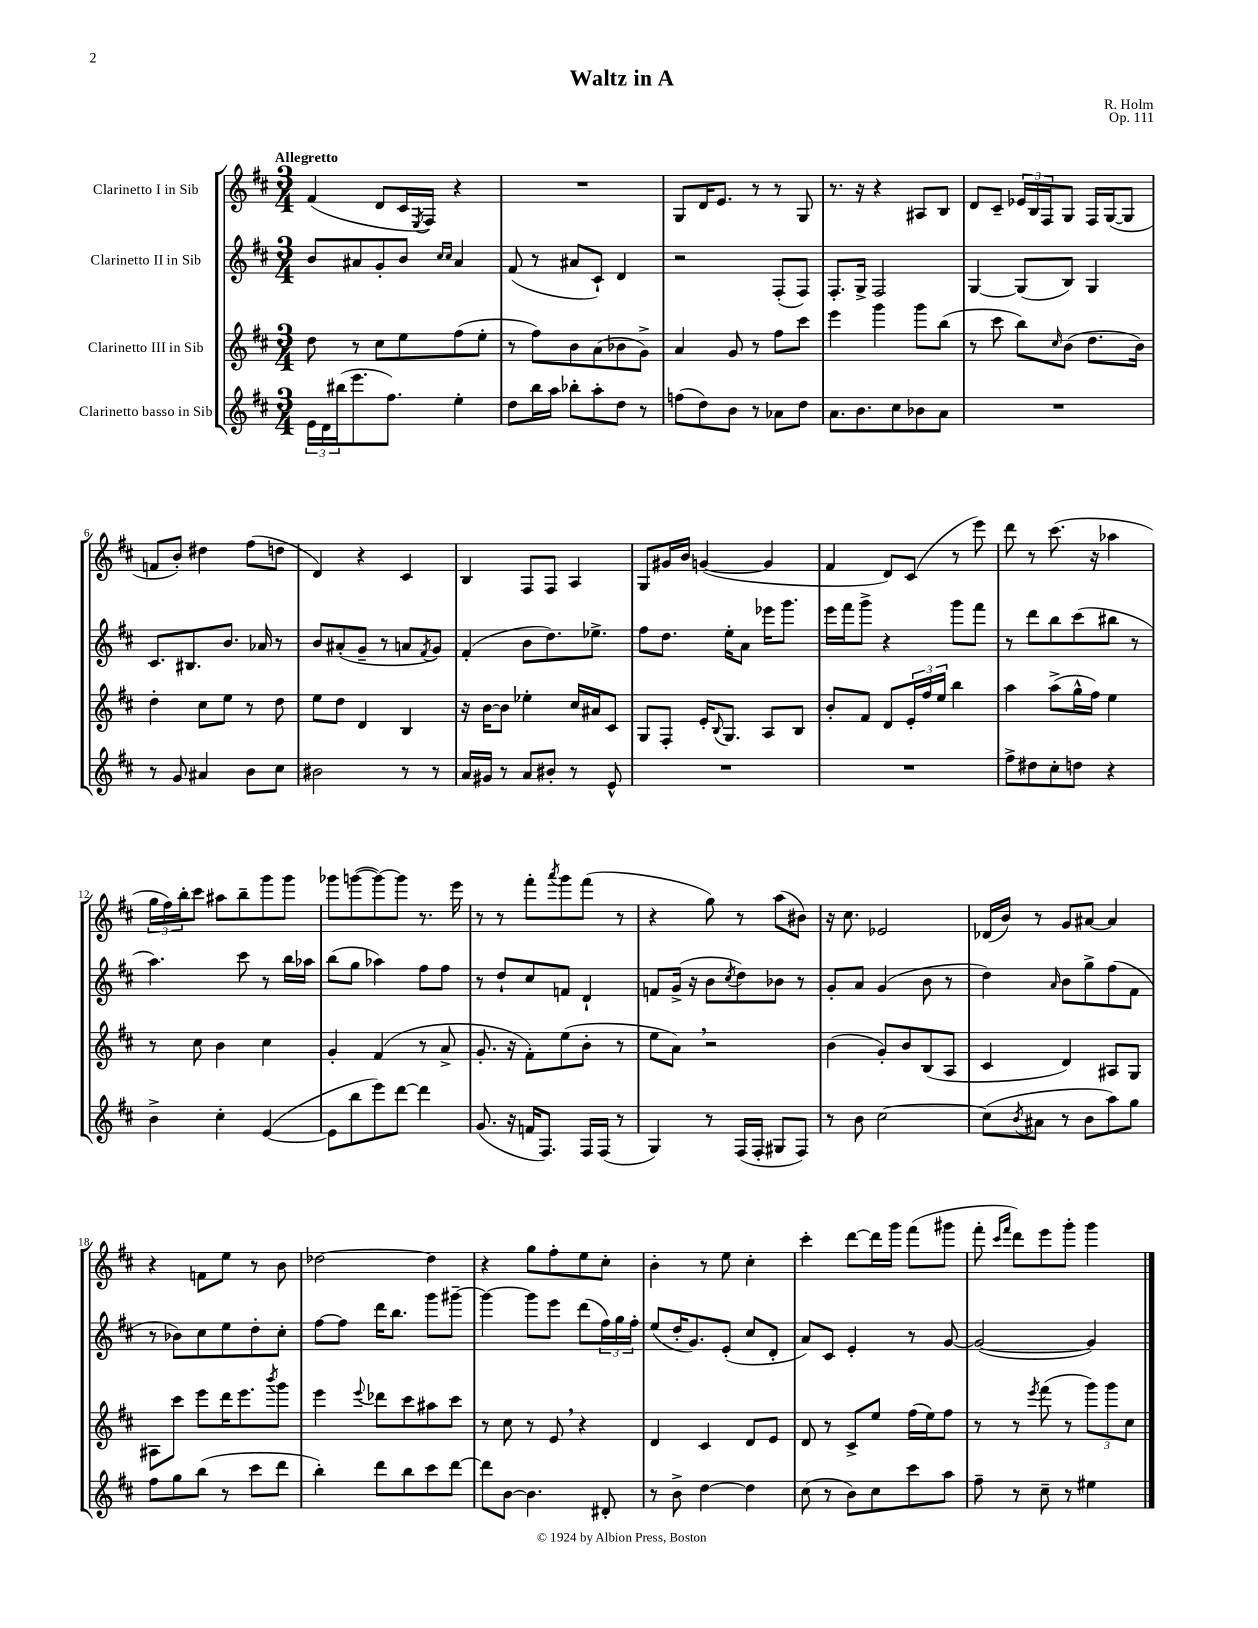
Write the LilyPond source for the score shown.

\header { title = "Waltz in A" composer = "R. Holm" opus = "Op. 111" }
<<
\new StaffGroup <<
\new Staff = "s0" \with { instrumentName = "Clarinetto I in Sib" } {
    \clef treble \key d \major \numericTimeSignature \time 3/4 \tempo "Allegretto"
    fis'4( d'8 cis'16 \acciaccatura { e8 } fis16) r4 |
    R2. |
    g8 d'16 e'8. r8 r8 g8 |
    r8. r16 r4 ais8 b8 |
    d'8 cis'8-- \tuplet 3/2 { ees'16 b16 fis16 } g8 fis16 g16~( g8 |
    f'8 b'8-.) dis''4 fis''8( d''8 |
    d'4) r4 cis'4 |
    b4 fis8 fis8 a4 |
    g8 gis'16 b'16 g'4~( g'4 |
    fis'4 d'8) cis'8( r8 e'''8) |
    d'''8 r8 cis'''8.( r16 aes''4 |
    \tuplet 3/2 { g''16 fis''16) b''16-. } cis'''8 ais''8 b''8-- g'''8 g'''8 |
    ges'''8 g'''8~( g'''8~) g'''8 r8. e'''16 |
    r8 r8 fis'''8-. \acciaccatura { a'''8 } g'''8 fis'''8( r8 |
    r4 g''8) r8 a''8( bis'8) |
    r16 cis''8. ees'2 |
    des'16( b'16) r8 g'8 ais'8~ ais'4 |
    r4 f'8 e''8 r8 b'8 |
    des''2~ des''4 |
    r4 g''8 fis''8-. e''8 cis''8-. |
    b'4-. r8 e''8 cis''4-. |
    cis'''4-. d'''8~ d'''16 g'''16 fis'''8( gis'''8 |
    fis'''8-. \grace { cis'''16 fis'''16 } d'''8) e'''8 g'''8-. g'''4 \bar "|." |
}
\new Staff = "s1" \with { instrumentName = "Clarinetto II in Sib" } {
    \clef treble \key d \major \numericTimeSignature \time 3/4
    b'8 ais'8 g'8-. b'8 \grace { cis''16 cis''16 } ais'4 |
    fis'8( r8 ais'8 cis'8-!) d'4 |
    r2 fis8-.( fis8) |
    fis8.-. g16-> fis2 |
    g4~ g8( b8) g4 |
    cis'8. bis8. b'8. aes'16 r8 |
    b'8 ais'8-.( g'8-- r8 a'8 \acciaccatura { fis'8 } g'8) |
    fis'4-.( b'8 d''8.) ees''8.-> |
    fis''8 d''8. e''16-. a'8 ees'''16 g'''8. |
    e'''16 fis'''16 g'''8-> r4 g'''8 fis'''8 |
    r8 d'''8 b''8 cis'''8( bis''8 r8 |
    a''4.) cis'''8 r8 b''16 aes''16 |
    b''8( g''8 aes''4) fis''8 fis''8 |
    r8 d''8-! cis''8 f'8 d'4-! |
    f'8 g'16->( r16 b'8 \acciaccatura { cis''8 } d''8) bes'8 r8 |
    g'8-. a'8 g'4( b'8 r8 |
    d''4) \grace { a'16 } b'8 g''8-> fis''8( fis'8 |
    r8 bes'8) cis''8 e''8 d''8-. cis''8-. |
    fis''8~ fis''8 d'''16 b''8. g'''8 gis'''8~-- |
    gis'''4~ gis'''8 e'''8 d'''8( \tuplet 3/2 { fis''16) g''16 fis''16-. } |
    e''8( d''16-. g'8.) e'8-.( cis''8 d'8-. |
    a'8) cis'8 e'4-. r8 g'8~ |
    g'2~( g'4) \bar "|." |
}
\new Staff = "s2" \with { instrumentName = "Clarinetto III in Sib" } {
    \clef treble \key d \major \numericTimeSignature \time 3/4
    d''8 r8 cis''8 e''8 fis''8( e''8-. |
    r8 fis''8) b'8 a'8( bes'8 g'8->) |
    a'4 g'8 r8 fis''8 cis'''8 |
    e'''4 g'''4 g'''8 b''8( |
    r8 cis'''8 b''8) \grace { cis''16 } b'8( d''8. b'16) |
    d''4-. cis''8 e''8 r8 d''8 |
    e''8 d''8 d'4 b4 |
    r16 b'16~ b'8 ees''4-. cis''16 ais'16 cis'8 |
    g8 fis8-. e'16-. \appoggiatura { b8 } g8. a8 b8 |
    b'8-. fis'8 d'8 \tuplet 3/2 { e'16-. fis''16 e''16 } b''4 |
    a''4 a''8->( g''16-^ fis''16) e''4 |
    r8 cis''8 b'4 cis''4 |
    g'4-. fis'4( r8 a'8-> |
    g'8.-. r16 fis'8-.) e''8( b'8-. r8 |
    e''8 a'8) \breathe r2 |
    b'4( g'8-.) b'8 b8( a8 |
    cis'4 d'4) ais8 g8 |
    ais8 cis'''8 e'''8 d'''16 e'''8. \acciaccatura { b'''8 } g'''8 |
    e'''4 \appoggiatura { e'''8 } des'''8 cis'''8 ais''8 cis'''8 |
    r8 cis''8 r8 e'8 \breathe r4 |
    d'4 cis'4 d'8 e'8 |
    d'8 r8 cis'8-> e''8 fis''16( e''16) fis''8 |
    r8 r8 \acciaccatura { e'''8 } fis'''8( r8 \tuplet 3/2 { g'''8) g'''8 cis''8 } \bar "|." |
}
\new Staff = "s3" \with { instrumentName = "Clarinetto basso in Sib" } {
    \clef treble \key d \major \numericTimeSignature \time 3/4
    \tuplet 3/2 { e'16 d'16 bis''16( } e'''8. fis''8.) e''4-. |
    d''8 b''16 a''16 bes''8-. a''8-. d''8 r8 |
    f''8( d''8) b'8 r8 aes'8 d''8 |
    a'8. b'8. cis''8 bes'8 a'8 |
    R2. |
    r8 g'8 ais'4 b'8 cis''8 |
    bis'2 r8 r8 |
    a'16 gis'16 r8 a'8 bis'8-. r8 e'8-^ |
    R2. |
    R2. |
    fis''8-> dis''8 cis''8-. d''8 r4 |
    b'4-> cis''4-. e'4~( |
    e'8 b''8 e'''8) d'''8~ d'''4 |
    g'8.( r16 f'16 fis8.) fis16 fis16( r8 |
    g4) r8 fis16( fis16-. gis8 fis8) |
    r8 b'8 cis''2~ |
    cis''8( \acciaccatura { b'8 } ais'8 r8 b'8 a''8) g''8 |
    fis''8 g''8 b''8( r8 cis'''8 d'''8 |
    b''4-.) d'''8 b''8 cis'''8 d'''8~ |
    d'''8 b'8~ b'4. dis'8-. |
    r8 b'8-> d''4~ d''4 |
    cis''8( r8 b'8) cis''8 cis'''8 a''8 |
    fis''8-- r8 cis''8-- r8 eis''4 \bar "|." |
}
>>
>>
